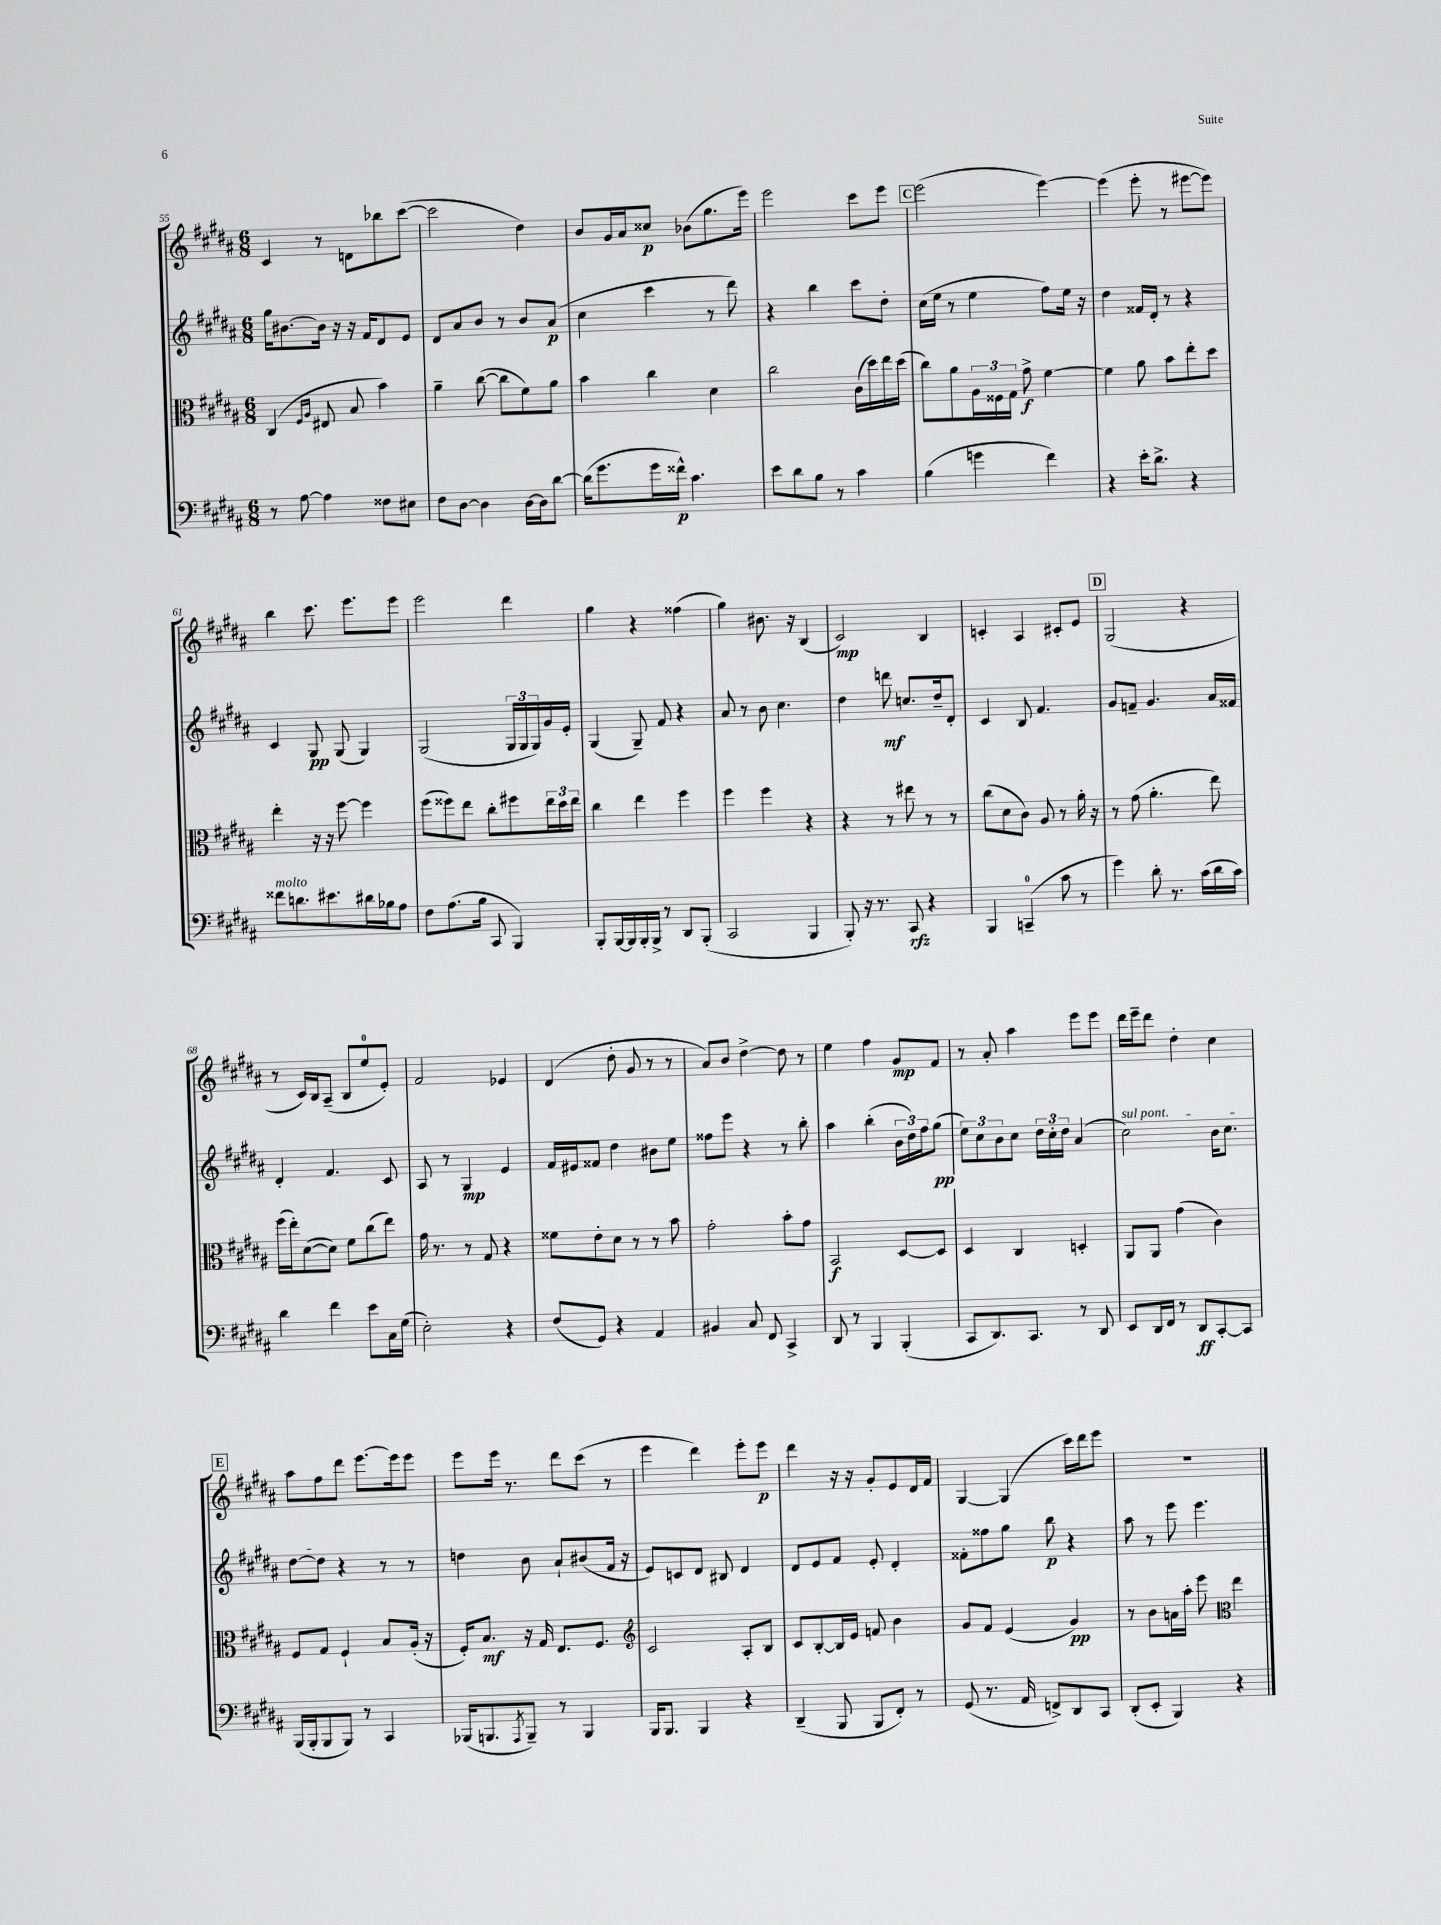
<<
\new StaffGroup <<
\new Staff = "s0" {
    \clef treble \key b \major \numericTimeSignature \time 6/8
    cis'4 r8 d'8 bes''8 cis'''8~( |
    cis'''2 dis''4) |
    b'8 gis'16 ais'16 cisis''8\p bes'8( gis''8. e'''16) |
    e'''2 cis'''8 e'''8 |
    \mark \markup { \box "C" } e'''2( e'''4~) |
    e'''4( e'''8-. r8 eis'''8~ eis'''8) |
    b''4 cis'''8. e'''8. e'''8 |
    e'''2 dis'''4 |
    gis''4 r4 fisis''4( |
    gis''4) bis'8. r16 b4( |
    cis'2\mp) b4 |
    c'4-. ais4 cis'8-. e'8 |
    \mark \markup { \box "D" } gis2( r4 |
    r8 cis'16) b16 ais8--( b8 e''8-0 e'8-.) |
    fis'2 ees'4 |
    dis'4( dis''8-. gis'8 r8 r8 |
    ais'8) b'8 dis''4~-> dis''8 r8 |
    e''4 fis''4 gis'8\mp fis'8 |
    r8 ais'8-. ais''4 e'''8 e'''8 |
    dis'''16 e'''16-- dis'''8 dis''4-. cis''4 |
    \mark \markup { \box "E" } ais''8 fis''8 dis'''8 e'''8.~ e'''16 e'''8 |
    e'''8 e'''16 r8. dis'''8 cis'''8( r8 |
    e'''4 dis'''4) e'''8-. e'''8\p |
    dis'''4 r16 r16 gis'8-. e'8 dis'16 fis'16 |
    gis4~ gis4( cis'''16) dis'''16 e'''8 |
    R2. \bar "|." |
}
\new Staff = "s1" {
    \clef treble \key b \major \numericTimeSignature \time 6/8
    gis''16 bis'8.~ bis'16 r16 r16 fis'16 dis'8 e'8 |
    dis'8 ais'8 b'8 r8 b'8 ais'8\p( |
    cis''4 cis'''4 r8 dis'''8) |
    r4 b''4 cis'''8 dis''8-. |
    \mark \markup { \box "C" } cis''16( e''16 r8 e''4 fis''8) e''16 r16 |
    dis''4 fisis'16 dis'16-. r8 r4 |
    cis'4 gis8\pp gis8( gis4) |
    gis2( \tuplet 3/2 { gis16 gis16 gis16) } gis'16 e'16-. |
    gis4( gis8--) fis'8 r4 |
    ais'8 r8 b'8 cis''4. |
    dis''4 d'''8\mf c''8. dis''16-- dis'8-. |
    cis'4 b8 fis'4. |
    \mark \markup { \box "D" } gis'8 f'8-- gis'4. ais'16 fisis'16 |
    dis'4-. fis'4. cis'8 |
    ais8 r8 gis4\mp e'4 |
    fis'16 eis'16 fisis'8 dis''4 bis'8 e''8 |
    fisis''8 e'''8 r4 r8 b''8-. |
    ais''4 b''4-.( \tuplet 3/2 { b'16 dis''16) fis''16 } gis''8\pp( |
    \tuplet 3/2 { e''8) cis''8 b'8 } cis''8 \tuplet 3/2 { dis''16 cis''16-. dis''16 } ais'4( |
    \once \override TextSpanner.bound-details.left.text = \markup { \italic "sul pont." } cis''2\startTextSpan) b'16 cis''8. |
    \mark \markup { \box "E" } dis''8~ dis''8\stopTextSpan r4 r8 r8 |
    d''4 b'8 ais'8-! bis'8( fis'16 r16 |
    e'8) c'8 dis'8 bis8 dis'4 |
    dis'8 e'8 fis'8 e'8-. dis'4-. |
    fisis'8-. fisis''8 gis''8 b''8\p r4 |
    ais''8 r8 e'''8 e'''4. \bar "|." |
}
\new Staff = "s2" {
    \clef alto \key b \major \numericTimeSignature \time 6/8
    cis4( \grace { fis16 ais16 } eis8 b8 b'4) |
    ais'4-- cis''8~( cis''8 fis'8) ais'8 |
    b'4 cis''4 dis'4 |
    cis''2 cis'16( dis''16) e''16 dis''16( |
    \mark \markup { \box "C" } cis''8) ais'8 \tuplet 3/2 { ais16 fisis16 gis16 } gis'8->\f fis'4~ |
    fis'4 ais'8 b'8 e''8-. dis''8 |
    e''4-. r16 r16 fis''8~ fis''4 |
    fis''8( fisis''8) e''8 cis''8-. fis''8 \tuplet 3/2 { e''16 dis''16 e''16 } |
    cis''4 e''4 fis''4 |
    fis''4 fis''4 r4 |
    r4 r8 eis''8 r8 r8 |
    cis''8( dis'8 cis'8) ais8 r8 ais'16-. r16 |
    \mark \markup { \box "D" } r8 gis'8( ais'4.-. e''8) |
    fis''16( e''16-.) dis'8~( dis'8) fis'8 cis''8( e''8) |
    gis'16 r8. r8 gis8 r4 |
    fisis'8 e'8-. dis'8 r8 r8 b'8 |
    gis'2-. b'8-. gis'8 |
    b,2\f dis8~ dis8 |
    dis4 cis4 d4-. |
    ais,8 ais,8 gis'4( cis'4) |
    \mark \markup { \box "E" } fis8 gis8 fis4-! b8 ais16-.( r16 |
    fis16-.) b8.\mf r16 gis16 e8. fis8. |
    \clef treble cis'2 ais8-. b8 |
    cis'8 b8~-. b16 e'16 f'8 b'4 |
    gis'8 fis'8 e'4( gis'4\pp) |
    r8 b'8 a'16 ais''16-. e'''8 \clef alto e''4 \bar "|." |
}
\new Staff = "s3" {
    \clef bass \key b \major \numericTimeSignature \time 6/8
    r8 ais8~ ais4 fisis8 eis8 |
    fis8 dis8~ dis4 dis16~ dis16 dis'8~ |
    dis'16( gis'8. gis'16 fisis'16-^\p) cis'4. |
    e'8 dis'8 b8 r8 cis'4 |
    \mark \markup { \box "C" } b4( g'4 fis'4) |
    r4 e'16-. dis'8.-> r4 |
    fisis'8^\markup { \italic "molto" } d'8. eis'8. dis'16 bes16 ais8 |
    fis8 ais8.( b16 cis,8 b,,4) |
    b,,8-. b,,16~ b,,16 b,,16-. b,,16-> r8 dis,8 b,,8-.( |
    cis,2 b,,4 |
    b,,8-.) r16 r8. cis,8\rfz r4 |
    b,,4 c,4-0--( cis'8 r8 |
    \mark \markup { \box "D" } gis'4) dis'8-. r8. cis'16( dis'16 cis'16) |
    dis'4 fis'4 e'8 cis16 gis16( |
    e2-.) r4 |
    fis8( gis,8) r4 ais,4 |
    bis,4 cis8 fis,8 cis,4-> |
    dis,8 r8 b,,4 b,,4-.( |
    cis,8 dis,8.) cis,8. r8 dis,8 |
    e,8 dis,16 fis,16 r8 dis,8\ff cis,8~-. cis,8 |
    \mark \markup { \box "E" } b,,16( b,,16-. b,,8 b,,8) r8 cis,4 |
    bes,,16( b,,8. \acciaccatura { ais,,8 } b,,8--) r8 b,,4 |
    b,,16 b,,8. b,,4 r4 |
    dis,4--( b,,8 b,,8 fis,8-.) r8 |
    gis,8( r8. ais,16 f,8->) dis,8 cis,8 |
    dis,8-.( e,8-. b,,4) r4 \bar "|." |
}
>>
>>
\layout { \context { \Score currentBarNumber = #55 } }
